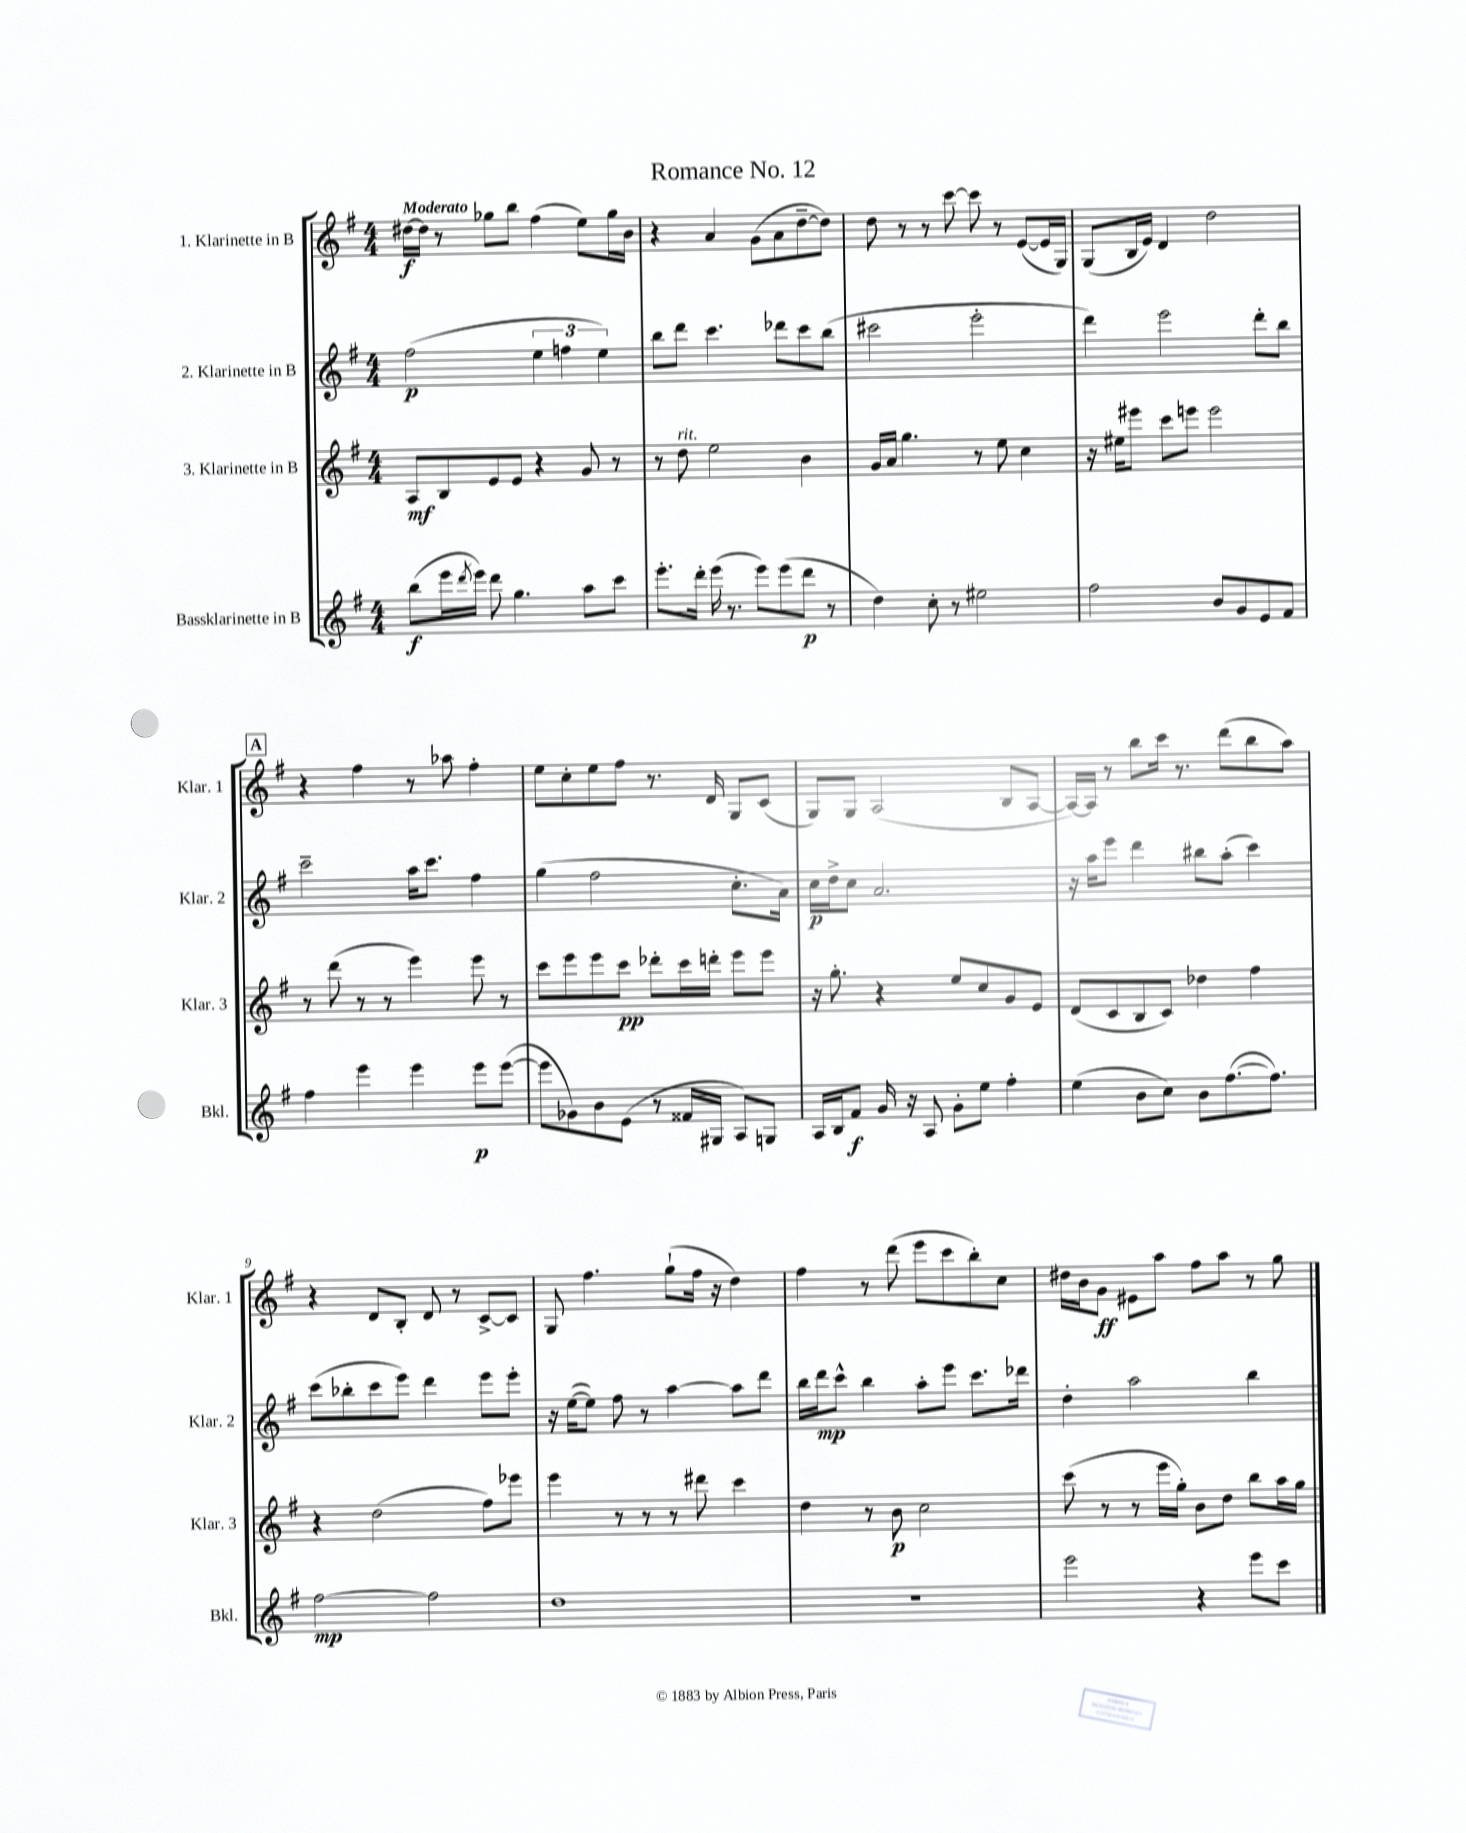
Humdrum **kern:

**kern	**kern	**kern	**kern
*staff4	*staff3	*staff2	*staff1
*clefG2	*clefG2	*clefG2	*clefG2
*k[f#]	*k[f#]	*k[f#]	*k[f#]
*M4/4	*M4/4	*M4/4	*M4/4
(8bb	8A	(2ff#	[16dd#
.	.	.	16dd#]
16eee	8B	.	8r
8qddd	.	.	.
16eee)	.	.	.
8ddd	8e	.	8gg-
4.gg	8e	.	8bb
.	4r	6ee	(4ff#
.	.	6ff	.
8aa	8g	.	8ee)
.	.	6ee)	.
8ccc	8r	.	16gg-
.	.	.	16b
=	=	=	=
8.eee'	8r	8bb	4r
.	8dd	8ddd	.
16ddd'	.	.	.
(16eee	2ee	4.ccc	4a
8.r	.	.	.
8eee)	.	.	(8g
(8eee	.	8ddd-	8a
8ddd	4b	8ccc	[8dd~
8r	.	(8bb	8dd])
=	=	=	=
4dd)	16g	2ccc#	8dd
.	16a	.	.
.	4.gg	.	8r
8cc'	.	.	8r
8r	.	.	[8ccc
2ee#	8r	2eee'	8ccc]
.	8ee	.	8r
.	4cc	.	([8e
.	.	.	16e]
.	.	.	16G)
=	=	=	=
2ff#	16r	4ddd)	(8G
.	16ee#	.	.
.	8eee#	.	16B
.	.	.	16e)
.	8ccc	2eee	4d
.	8eee	.	.
8b	2eee	.	2dd
8g	.	.	.
8e	.	8ddd'	.
8f#	.	8bb	.
=	=	=	=
4ff#	8r	2ccc~	4r
.	(8ddd	.	.
4eee	8r	.	4ff#
.	8r	.	.
4eee	4eee)	16aa	8r
.	.	8.ccc	.
.	.	.	8aa-
8eee	8eee	4ff#	4ff#'
([8eee	8r	.	.
=	=	=	=
8eee]	8ccc	(4gg	8ee
8g-)	8eee	.	8cc'
8b	8eee	2ff#	8ee
(8e	8ccc	.	8ff#
8r	8ddd-'	.	8.r
16f##	16ccc	.	.
16G#	16ddd'	.	16d
8A)	8eee	8.cc'	8G
8G	8eee	.	(8c
.	.	16a)	.
=	=	=	=
16A	16r	16cc	8G)
16B	8.gg'	16dd^	.
8f#	.	8cc	8G
16g	4r	2.a	(2A
16r	.	.	.
8A	.	.	.
8g'	8ee	.	.
8ee	8cc	.	.
4ff#'	8g	.	8B
.	8e	.	[8A
=	=	=	=
(4ee	(8d	16r	16A_)
.	.	16aa	16A]
.	8c	8eee	8r
8b	8B	4ddd	8bb
8cc)	8c)	.	16ccc
.	.	.	8.r
8b	4dd-	8bb#	.
([8.ff#	.	(8aa'	(8ddd
.	4ff#	4ccc)	8bb
8.ff#])	.	.	.
.	.	.	8aa)
=	=	=	=
[2ff#	4r	(8ccc	4r
.	.	8bb-'	.
.	(2dd	8ccc	8d
.	.	8eee)	8B'
2ff#]	.	4ddd	8d
.	.	.	8r
.	8ff#)	8eee	[8c^
.	8eee-	8eee'	8c]
=	=	=	=
1dd	4eee	16r	8G
.	.	([16ee	.
.	.	8ee])	4.ff#
.	8r	8ff#	.
.	8r	8r	.
.	8r	[4aa	(8gg`
.	8ddd#	.	16ff#
.	.	.	16r
.	4ccc	8aa]	4dd)
.	.	8ddd	.
=	=	=	=
1r	4dd	16bb	4ff#
.	.	16ddd	.
.	.	8ccc^^	.
.	8r	4bb	8r
.	8b	.	(8ddd
.	2cc	8aa'	8eee
.	.	8eee	8ccc
.	.	8.ccc	8bb')
.	.	.	8cc
.	.	16ddd-	.
=	=	=	=
2eee	(8ccc	4dd'	16dd#
.	.	.	16b
.	8r	.	8g
.	8r	2aa	8e#
.	16eee	.	8aa
.	16gg')	.	.
4r	8b	.	8ff#
.	8dd	.	8aa
8eee	8bb	4bb	8r
8ccc	16aa	.	8gg
.	16gg	.	.
==	==	==	==
*-	*-	*-	*-
